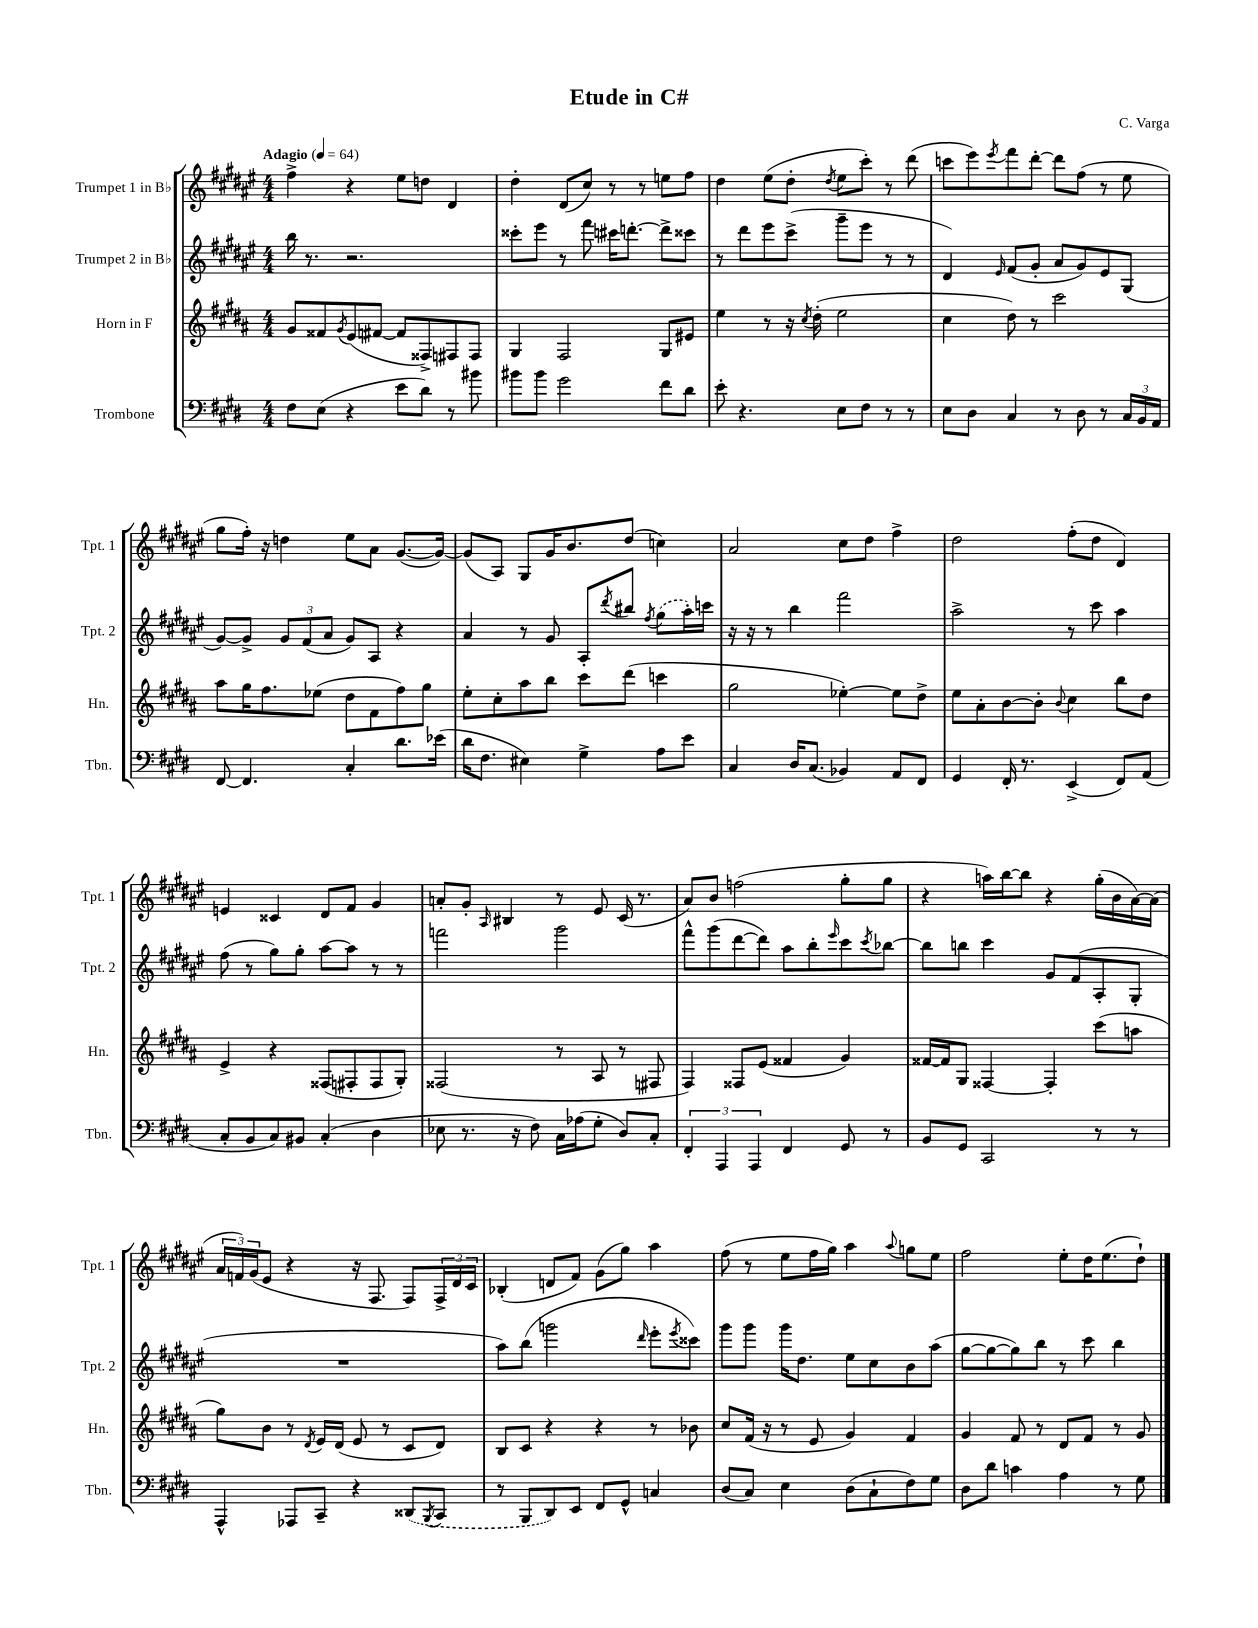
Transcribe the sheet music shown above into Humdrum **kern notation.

**kern	**kern	**kern	**kern
*staff4	*staff3	*staff2	*staff1
*clefF4	*clefG2	*clefG2	*clefG2
*k[f#c#g#d#]	*k[f#c#g#d#a#]	*k[f#c#g#d#a#e#]	*k[f#c#g#d#a#e#]
*M4/4	*M4/4	*M4/4	*M4/4
*MM64	*MM64	*MM64	*MM64
8F#	8g#	16bb	4ff#^
.	.	8.r	.
(8E	8f##	.	.
.	8qg#	.	.
4r	(8e	2.r	4r
.	[8f#	.	.
8e	8f#]	.	8ee#
8d#)	8F##^)	.	8dd
8r	8F#	.	4d#
8b#	8F#	.	.
=	=	=	=
8b#	4G#	8ccc##'	4dd#'
8b#	.	8eee#	.
2g#	2F#	8r	(8d#
.	.	8fff#	8cc#)
.	.	16ccc#	8r
.	.	[8.ddd'	.
.	.	.	8r
8f#	8G#	8ddd^]	8ee
8d#	8e#	8ccc##	8ff#
=	=	=	=
8e'	4ee	8r	4dd#
4.r	.	8ddd#	.
.	8r	8eee#	(8ee#
.	16r	(8ccc#^	8dd#'
.	8qcc#	.	.
.	(16dd#'	.	.
.	.	.	8qdd#
8E	2ee	8ggg#~	8ee#
8F#	.	8eee#	8ccc#')
8r	.	8r	8r
8r	.	8r	(8ddd#
=	=	=	=
8E	4cc#	4d#)	8ccc
8D#	.	.	8eee#)
.	.	16qqe#	8qeee#
4C#	8dd#)	(8f#	8fff#
.	8r	8g#'	[8ddd#'
8r	2ccc#	8a#	8ddd#]
8D#	.	8g#)	(8ff#
8r	.	8e#	8r
24C#	.	(8G#	8ee#
24BB	.	.	.
24AA	.	.	.
=	=	=	=
[8FF#	8aa#	[8g#)	8gg#
4.FF#]	16gg#	8g#^]	16ff#')
.	8.ff#	.	16r
.	.	12g#	4dd
.	.	(12f#	.
.	(8ee-	.	.
.	.	12a#	.
4C#'	8dd#	8g#)	8ee#
.	8f#	8A#	8a#
8.d#	8ff#)	4r	([8.g#
.	8gg#	.	.
(16e-	.	.	16g#_)
=	=	=	=
16d#	8ee'	4a#	(8g#]
8.F#	.	.	.
.	8cc#'	.	8A#)
4E#)	8aa#	8r	8G#
.	8bb	8g#	16g#
.	.	.	8.b
4G#^	8ccc#	8A#'	.
.	.	8qddd#	.
.	(8ddd#	8bb#	(8dd#
.	.	8qff#	.
8A	4ccc	(8gg#	4cc)
8e	.	16aa#')	.
.	.	16ccc	.
=	=	=	=
4C#	2gg#	16r	2a#
.	.	16r	.
.	.	8r	.
16D#	.	4bb	.
(8.C#	.	.	.
4BB-)	[4ee-')	2fff#	8cc#
.	.	.	8dd#
8AA	8ee-]	.	4ff#^
8FF#	8dd#^	.	.
=	=	=	=
4GG#	8ee	2aa#^	2dd#
.	8a#'	.	.
16FF#'	[8b	.	.
8.r	.	.	.
.	8b']	.	.
.	8qqb	.	.
(4EE^	4cc#	8r	(8ff#'
.	.	8ccc#	8dd#
8FF#)	8bb	4aa#	4d#)
(8AA	8dd#	.	.
=	=	=	=
8C#'	4e^	(8ff#	4e
8BB	.	8r	.
8C#)	4r	8gg#)	4c##
8BB#	.	8gg#'	.
(4C#'	(8F##	[8aa#	8d#
.	8F#'	8aa#]	8f#
4D#	8F#	8r	4g#
.	8G#')	8r	.
=	=	=	=
8E-	(2F##	2fff	8a'
8.r	.	.	8g#'
.	.	.	16qqA#
.	.	.	4B#
16r	.	.	.
8F#)	.	.	.
16C#	8r	2ggg#	8r
(16A-	.	.	.
8G#'	8A#	.	8e#
8D#)	8r	.	(16c#
.	.	.	8.r
8C#'	8F#	.	.
=	=	=	=
6FF#'	4F#)	8fff#^^	8a#)
.	.	(8ggg#	8b
6AAA	.	.	.
.	8F##	[8ddd#	(2ff
6AAA	.	.	.
.	(8e	8ddd#])	.
4FF#	4f##	8aa#	.
.	.	8bb'	.
.	.	16qqeee#	.
8GG#	4g#)	8ccc#	8gg#'
.	.	8qccc#	.
8r	.	[8bb-	8gg#
=	=	=	=
8BB	[16f##	8bb-]	4r
.	16f##]	.	.
8GG#	8G#	8bb	.
2CC#	[4F##	4ccc#	16aa)
.	.	.	[16bb
.	.	.	8bb]
.	4F##']	8g#	4r
.	.	(8f#	.
8r	(8ccc#	8A#'	(16gg#'
.	.	.	16b
8r	8aa	8G#'	[16a#)
.	.	.	(16a#]
=	=	=	=
4AAA^^	8gg#)	1r	24a#
.	.	.	24f)
.	.	.	(24g#
.	8b	.	8e#
8AAA-	8r	.	4r
.	8qd#	.	.
8CC#~	16e	.	.
.	(16d#	.	.
4r	8e	.	16r
.	.	.	8.F#
.	8r	.	.
(8DD##	8c#	.	8F#)
8qBBB	.	.	.
8CC#	8d#)	.	24F#^
.	.	.	24d#
.	.	.	24c#
=	=	=	=
8r	8B	8aa#)	(4B-'
8BBB	8c#	(8bb	.
8DD#)	4r	2ggg	8d
8EE	.	.	8f#)
8FF#	4r	.	(8g#
8GG#^^	.	.	8gg#)
.	.	16qqddd#	.
4C	8r	8eee#'	4aa#
.	.	8qeee#	.
.	8b-	8ccc##)	.
=	=	=	=
(8D#	8cc#	8ggg#	(8ff#
8C#)	(16f#	8ggg#	8r
.	16r	.	.
4E	8r	16ggg#	8ee#
.	.	8.dd#	.
.	8e	.	16ff#
.	.	.	16gg#)
(8D#	4g#)	8ee#	4aa#
8C#`	.	8cc#	.
.	.	.	8qqaa#
8F#)	4f#	8b	8gg
8G#	.	(8aa#	8ee#
=	=	=	=
8D#	4g#	[8gg#	2ff#
8d#	.	8gg#_	.
4c	8f#	8gg#])	.
.	8r	8bb	.
4A	8d#	8r	8ee#'
.	8f#	8ccc#	16dd#
.	.	.	(8.ee#
8r	8r	4bb	.
8G#	8g#	.	8dd#`)
==	==	==	==
*-	*-	*-	*-
